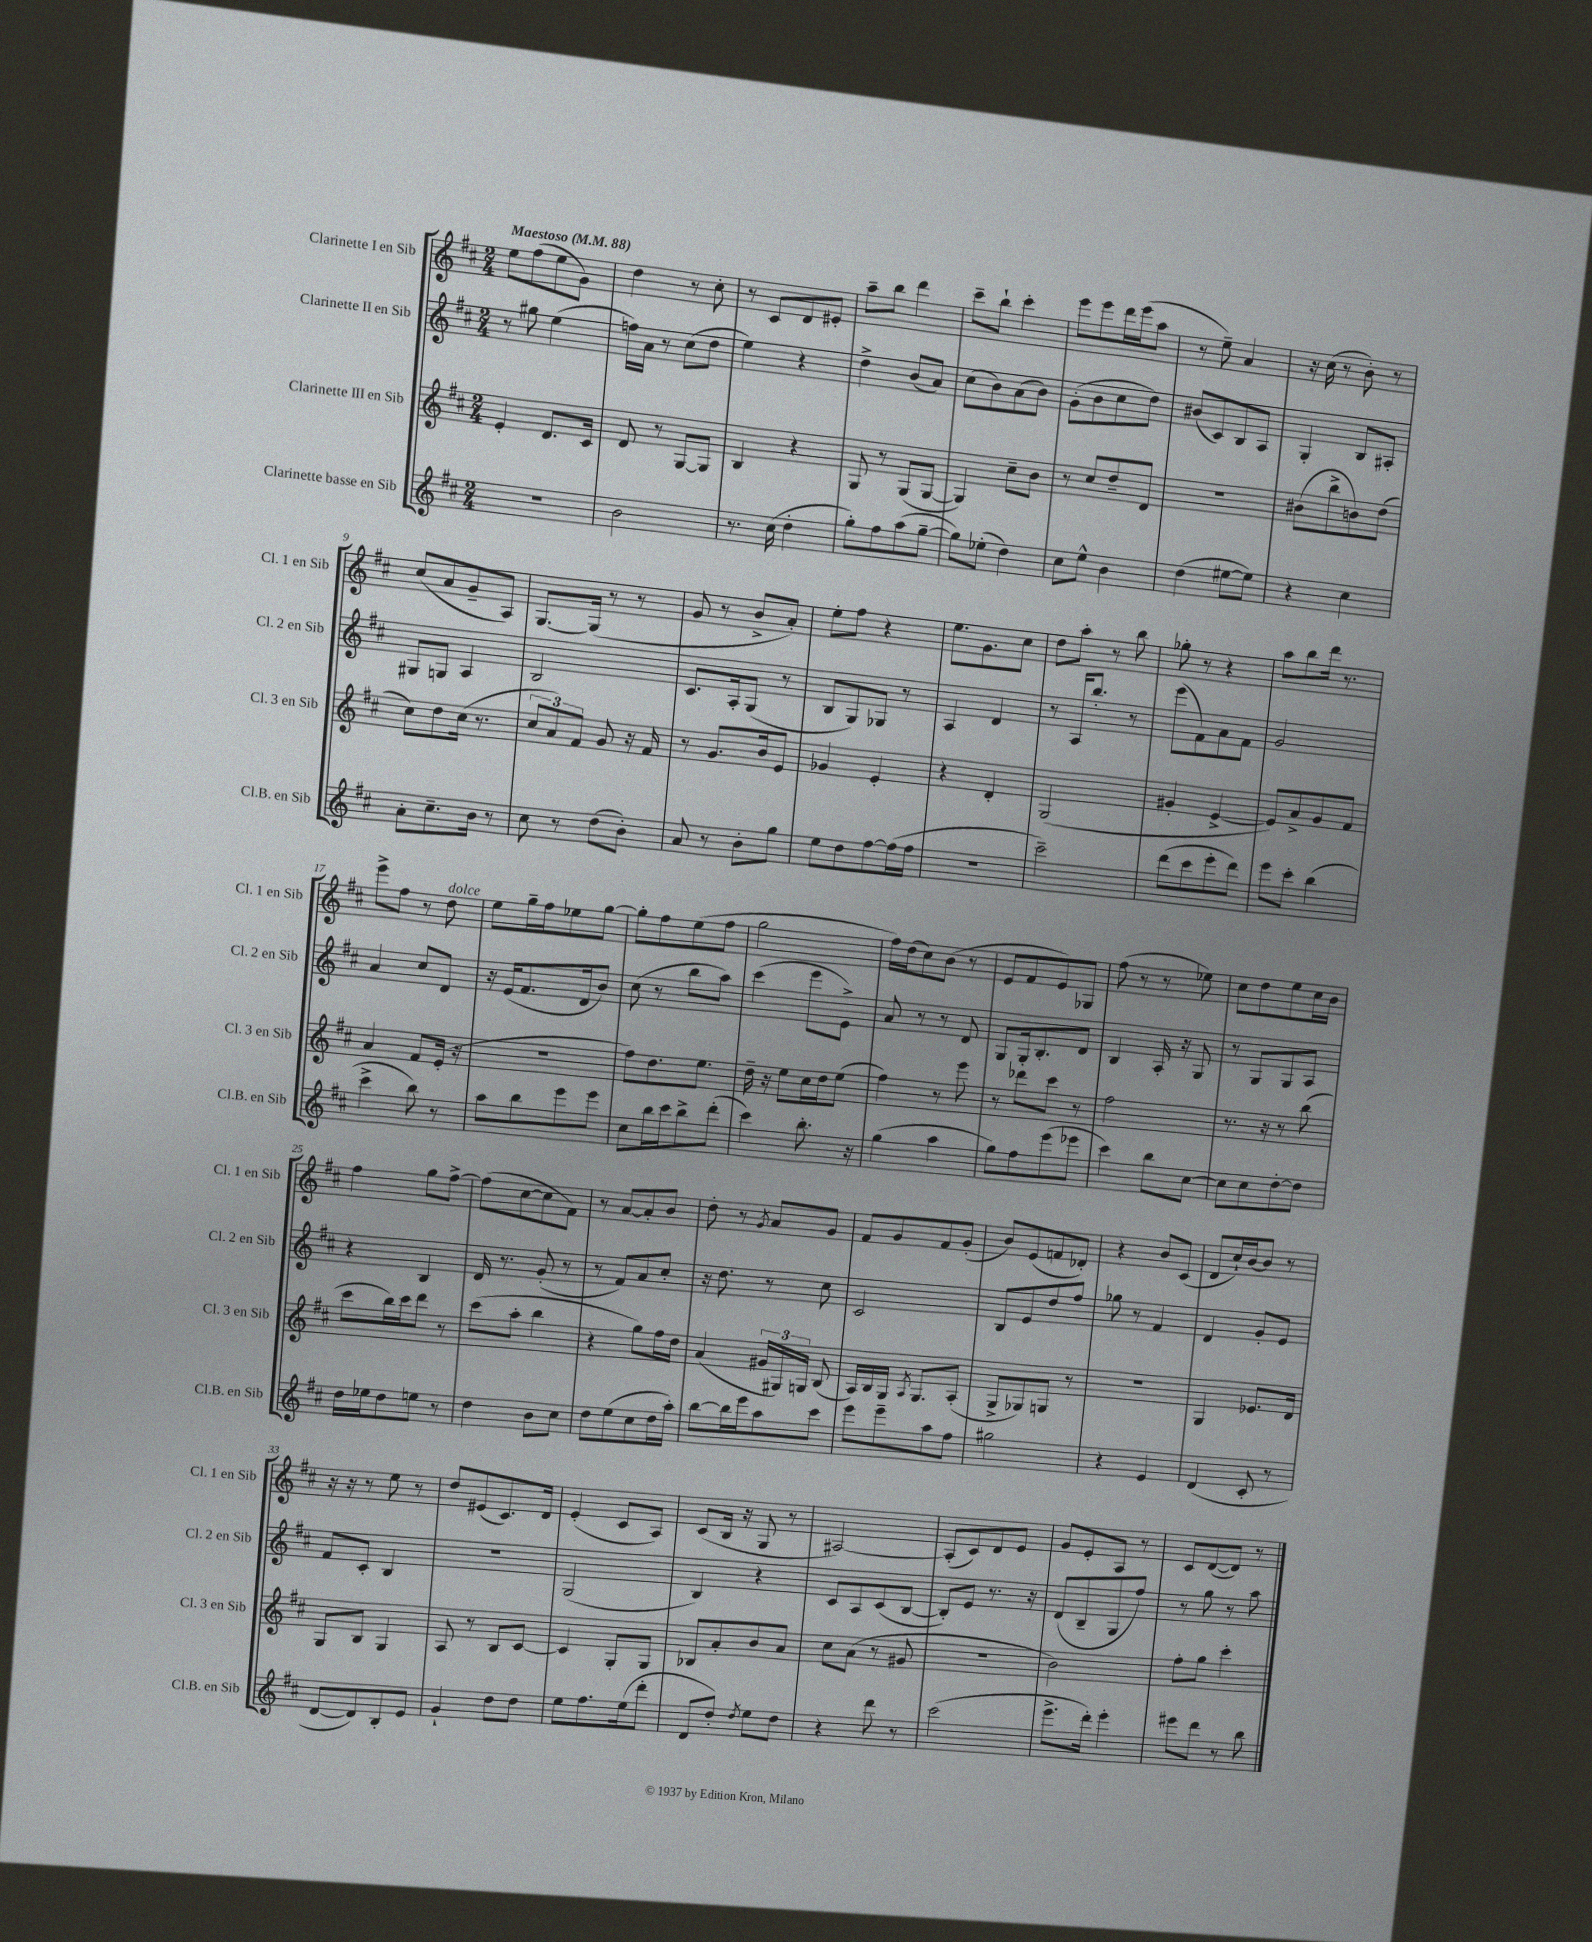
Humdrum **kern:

**kern	**kern	**kern	**kern
*part4	*part3	*part2	*part1
*staff4	*staff3	*staff2	*staff1
*I"Clarinette basse en Sib	*I"Clarinette III en Sib	*I"Clarinette II en Sib	*I"Clarinette I en Sib
*I'Cl.B. en Sib	*I'Cl. 3 en Sib	*I'Cl. 2 en Sib	*I'Cl. 1 en Sib
*clefG2	*clefG2	*clefG2	*clefG2
*k[f#c#]	*k[f#c#]	*k[f#c#]	*k[f#c#]
*M2/4	*M2/4	*M2/4	*M2/4
*MM88	*MM88	*MM88	*MM88
=1	=1	=1	=1
!	!	!	!LO:TX:a:B:t=Maestoso
2r	4e'/	8r	8ee\L
.	.	8gg#X\	(8ff#\
.	8.d/L	(4ee\	8ee\
.	.	.	8g\J)
.	16c#/Jk	.	.
=2	=2	=2	=2
2b\	8d/	16ffn\LL)	4dd\
.	.	16a\JJ	.
.	8r	8r	.
.	[8G/L	(8cc#\L	8r
.	8G/J]	8dd\J	8cc#'\
=3	=3	=3	=3
8.r	4B/	4ee\)	8r
.	.	.	8c#/L
(16cc#\	.	.	.
4dd'\	4r	4r	8d/
.	.	.	8e#X'/J
=4	=4	=4	=4
8gg'\L)	8G/	4dd^\	8aa~\L
8ff#\	8r	.	8bb\J
(8aa\	(8G/L	(8b/L	4ddd\
[8gg~\J	[8G/J	8a/J)	.
=5	=5	=5	=5
8gg\L])	4G/])	(8cc#\L	8ccc#~\L
(8ee-X'\J	.	8b\)	8bb`\J
4dd\)	8cc#~\L	(8a\	4ccc#'\
.	8b\J	8b\J)	.
=6	=6	=6	=6
8cc#\L	8r	(8g'\L	8eee\L
8ee^^\J	8cc#/L	8b\	8eee\
4b\	8dd~/	8cc#\	16ddd\L
.	.	.	(16eee\J
.	8d/J	8dd\J)	8aa\J
=7	=7	=7	=7
(4dd\	2r	(8b#X/L	8r
.	.	8c#/)	8ee~\)
[8ee#X\L	.	8B/	4a/
8ee#\J])	.	8A/J	.
=8	=8	=8	=8
4r	(8b#X\L	4G'/	16r
.	.	.	(16cc#\
.	8bb^\	.	8r
4cc#\	8bn\)	8B/L	8b'\)
.	(8dd\J	8A#X'/J	8r
!!LO:LB:g=z
=9	=9	=9	=9
8a'\L	8cc#\L)	8G#X/L	(8cc#/L
8.cc#~\	8dd\	8Gn/J	8a/
.	(16cc#\Jk	4A/	8g~/
16b\Jk	8.r	.	.
8r	.	.	8A/J)
=10	=10	=10	=10
8cc#\	12cc#/L	2B/	[8.G/L
.	12a/)	.	.
8r	.	.	.
.	12f#/J	.	.
.	.	.	(16G/Jk]
(8dd\L	8g/	.	8r
8b'\J)	16r	.	8r
.	16f#/	.	.
=11	=11	=11	=11
8a/	8r	8.c#/L	8g/
8r	8.g/L	.	8r
.	.	16A'/k	.
8b'\L	.	(8G/J	8b^/L
.	16b/k	.	.
8gg\J	8e/J	8r	8a'/J)
=12	=12	=12	=12
8ee\L	4g-X/	8B/L	8ee'\L
8dd\	.	8G/)	8ff#\J
[8ff#\	4e'/	8G-X/J	4r
(16ff#\L]	.	8r	.
16ff#\JJ	.	.	.
=13	=13	=13	=13
2r	4r	4A/	8.ee\L
.	.	.	8.g\
.	4d'/	4d/	.
.	.	.	8cc#\J
=14	=14	=14	=14
2ccc#~\)	(2G/	8r	8dd\L
.	.	16A/KL	8aa'\J
.	.	8.bb'/J	.
.	.	.	8r
.	.	8r	8bb\
=15	=15	=15	=15
(8ddd\L	4g#X'/	(8eee\L	8gg-X'\
8ccc#\	.	8f#\)	8r
8eee'\	[4e^/	8a\	4r
8ddd\J)	.	8f#\J	.
=16	=16	=16	=16
8eee\L	8e/L])	2g/	8aa\L
8ccc#'\J	8a^/	.	8bb\
(4bb\	8g/	.	16ddd\Jk
.	.	.	8.r
.	8f#/J	.	.
!!LO:LB:g=z
=17	=17	=17	=17
4ccc#^\	4a/	4a/	8eee^\L
.	.	.	8ff#\J
8bb\)	8f#/L	8cc#/L	8r
!	!	!	!LO:TX:a:i:t=dolce
8r	(16e'/Jk	8d/J	8dd\
.	16r	.	.
=18	=18	=18	=18
8aa\L	2r	16r	8ee\L
.	.	(16e/KL	.
8bb\	.	8.f#/	16gg~\L
.	.	.	16ff#\J
8eee\	.	.	8ee-X\
.	.	16d/k	.
8eee\J	.	8b/J)	[8gg\J
=19	=19	=19	=19
8cc#\L	8ff#\L)	(8cc#\	8gg'\L]
16bb\L	8.dd\	8r	8ff#\
16ccc#\J	.	.	.
8bb^\	.	8bb\L	(8ee\
.	8.ee\J	.	.
(8ddd'\J	.	8aa\J)	8ff#\J
=20	=20	=20	=20
4ccc#\)	16dd~\	(4ccc#\	2gg\
.	16r	.	.
.	8ee\L	.	.
8.bb'\	16cc#\L	8eee\L	.
.	16dd\J	.	.
.	(8ee\J	8e^\J)	.
16r	.	.	.
=21	=21	=21	=21
(4gg\	4ff#\)	8a/	16ff#\LL)
.	.	.	(16dd\J
.	.	8r	8cc#\)
4aa\	8r	8r	(8b\J
.	8eee\	8d/	8r
=22	=22	=22	=22
8gg\L)	8r	8G/L	8e/L
8ff#\	8ddd-X\L	16G'/k	8f#/
.	.	8.B'/	.
(8eee\	8ccc#\J	.	8e/)
8eee-X\J	8r	8d/J	8G-X/J
=23	=23	=23	=23
4ccc#\)	2ff#\	4B/	(8ff#\
.	.	.	8r
8bb\L	.	16A'/	8r
.	.	16r	.
[8cc#\J	.	8G/	8ee-X\)
=24	=24	=24	=24
8cc#\L]	8.r	8r	8cc#\L
8cc#\	.	8G/L	8dd\
.	16r	.	.
[8dd'\	8r	8G/	8ee\
8dd\J]	(8bb\	8A/J	16cc#\L
.	.	.	16b\JJ
!!LO:LB:g=z
=25	=25	=25	=25
16dd\LL	8ccc#\L	4r	4ff#\
16ee-X\J	.	.	.
8dd\	16bb\L)	.	.
.	16ccc#\J	.	.
8een\J	8ddd\J	4B/	8gg\L
8r	8r	.	[8ff#^\J
=26	=26	=26	=26
4dd\	(8ccc#\L	16d/	(8ff#\L]
.	.	8.r	.
.	8aa'\J	.	[8cc#\
8b\L	4bb\	(8g'/	8cc#\]
8cc#\J	.	8r	8f#\J)
=27	=27	=27	=27
8dd\L	4r	8r	8r
(8ee\	.	8f#/L)	[8a/L
8cc#\	8gg\L)	8a/	8a'/]
16dd\L	16ff#\L	8cc#'/J	8b/J
16aa'\JJ)	16dd\JJ	.	.
=28	=28	=28	=28
[8bb\L	(4a/	16r	8dd'\
.	.	8.dd\	.
16bb\L]	.	.	8r
16eee\J	.	.	.
.	.	.	8qg/
8aa\	24g#X/LL	8r	8a/L
.	24G#X/)	.	.
.	24Gn/JJ	.	.
8ccc#\J	(8B/	8cc#\	8g/J
=29	=29	=29	=29
8eee\L	16A/LL)	2c#/	8f#/L
.	16B/	.	.
8eee~\	16G/JJ	.	8g/
.	8qA/	.	.
.	8.G/L	.	.
8aa\	.	.	8f#/
8ff#\J	(8A'/J	.	(8g'/J
=30	=30	=30	=30
2gg#X\	8G^/L	8B/L	8b/L)
.	8G-X/)	8e/	(8e/
.	8Gn/J	8dd/	8fn/
.	8r	8ff#/J	8d-X'/J)
=31	=31	=31	=31
4r	2r	8gg-X\	4r
.	.	8r	.
4e/	.	4f#/	8b/L
.	.	.	(8c#/J
=32	=32	=32	=32
(4d/	4G/	4d/	8d/L
.	.	.	16cc#`/L)
.	.	.	[16b/J
8c#'/	8.e-X/L	8g'/L	8b/J]
8r	.	8e/J	8r
.	16d/Jk	.	.
!!LO:LB:g=z
=33	=33	=33	=33
[8d/L	8G/L	8f#/L	16r
.	.	.	16r
8d/])	8B/J	8c#'/J	8r
8B'/	4G/	4B/	8ee\
8e/J	.	.	8r
=34	=34	=34	=34
4g`/	8A/	2r	8dd/L
.	8r	.	(8e#X/
8dd\L	8B/L	.	8.c#/)
8dd\J	[8c#/J	.	.
.	.	.	16d/Jk
=35	=35	=35	=35
8ee\L	4c#/]	(2G/	(4e'/
8.ff#\	.	.	.
.	8G'/L	.	8c#/L
(16ee\k	.	.	.
8ddd'\J	8G/J	.	8A/J)
=36	=36	=36	=36
8d/L	8B-X/L	4B/)	(8c#/L
8dd'/J)	8a'/	.	16B/Jk
.	.	.	16r
8qdd/	.	.	.
8ee\L	8b/	4r	8G/
8dd\J	8a/J	.	8r
=37	=37	=37	=37
4r	8cc#\L	8c#/L	[2A#X/)
.	(8a\J	8A/	.
8ddd\	8r	(8c#/	.
8r	8g#X/	[8B/J	.
=38	=38	=38	=38
(2ccc#\	2r	8B'/L])	(8A#'/L]
.	.	8e/J	8c#/)
.	.	8.r	8d/
.	.	.	8e/J
.	.	16r	.
=39	=39	=39	=39
8.eee^\L	2b\)	(8d/L	8g/L
.	.	8B~/	8e'/
16ddd'\Jk)	.	.	.
4eee'\	.	8G/	8A/J
.	.	8ff#/J)	8r
=40	=40	=40	=40
8eee#X\L	8ff#'\L	8r	8c#/L
8ddd\J	8gg\J	8gg\	([8d/
8r	4ccc#'\	8r	8d/J])
8bb\	.	8aa\	8r
==	==	==	==
*-	*-	*-	*-
